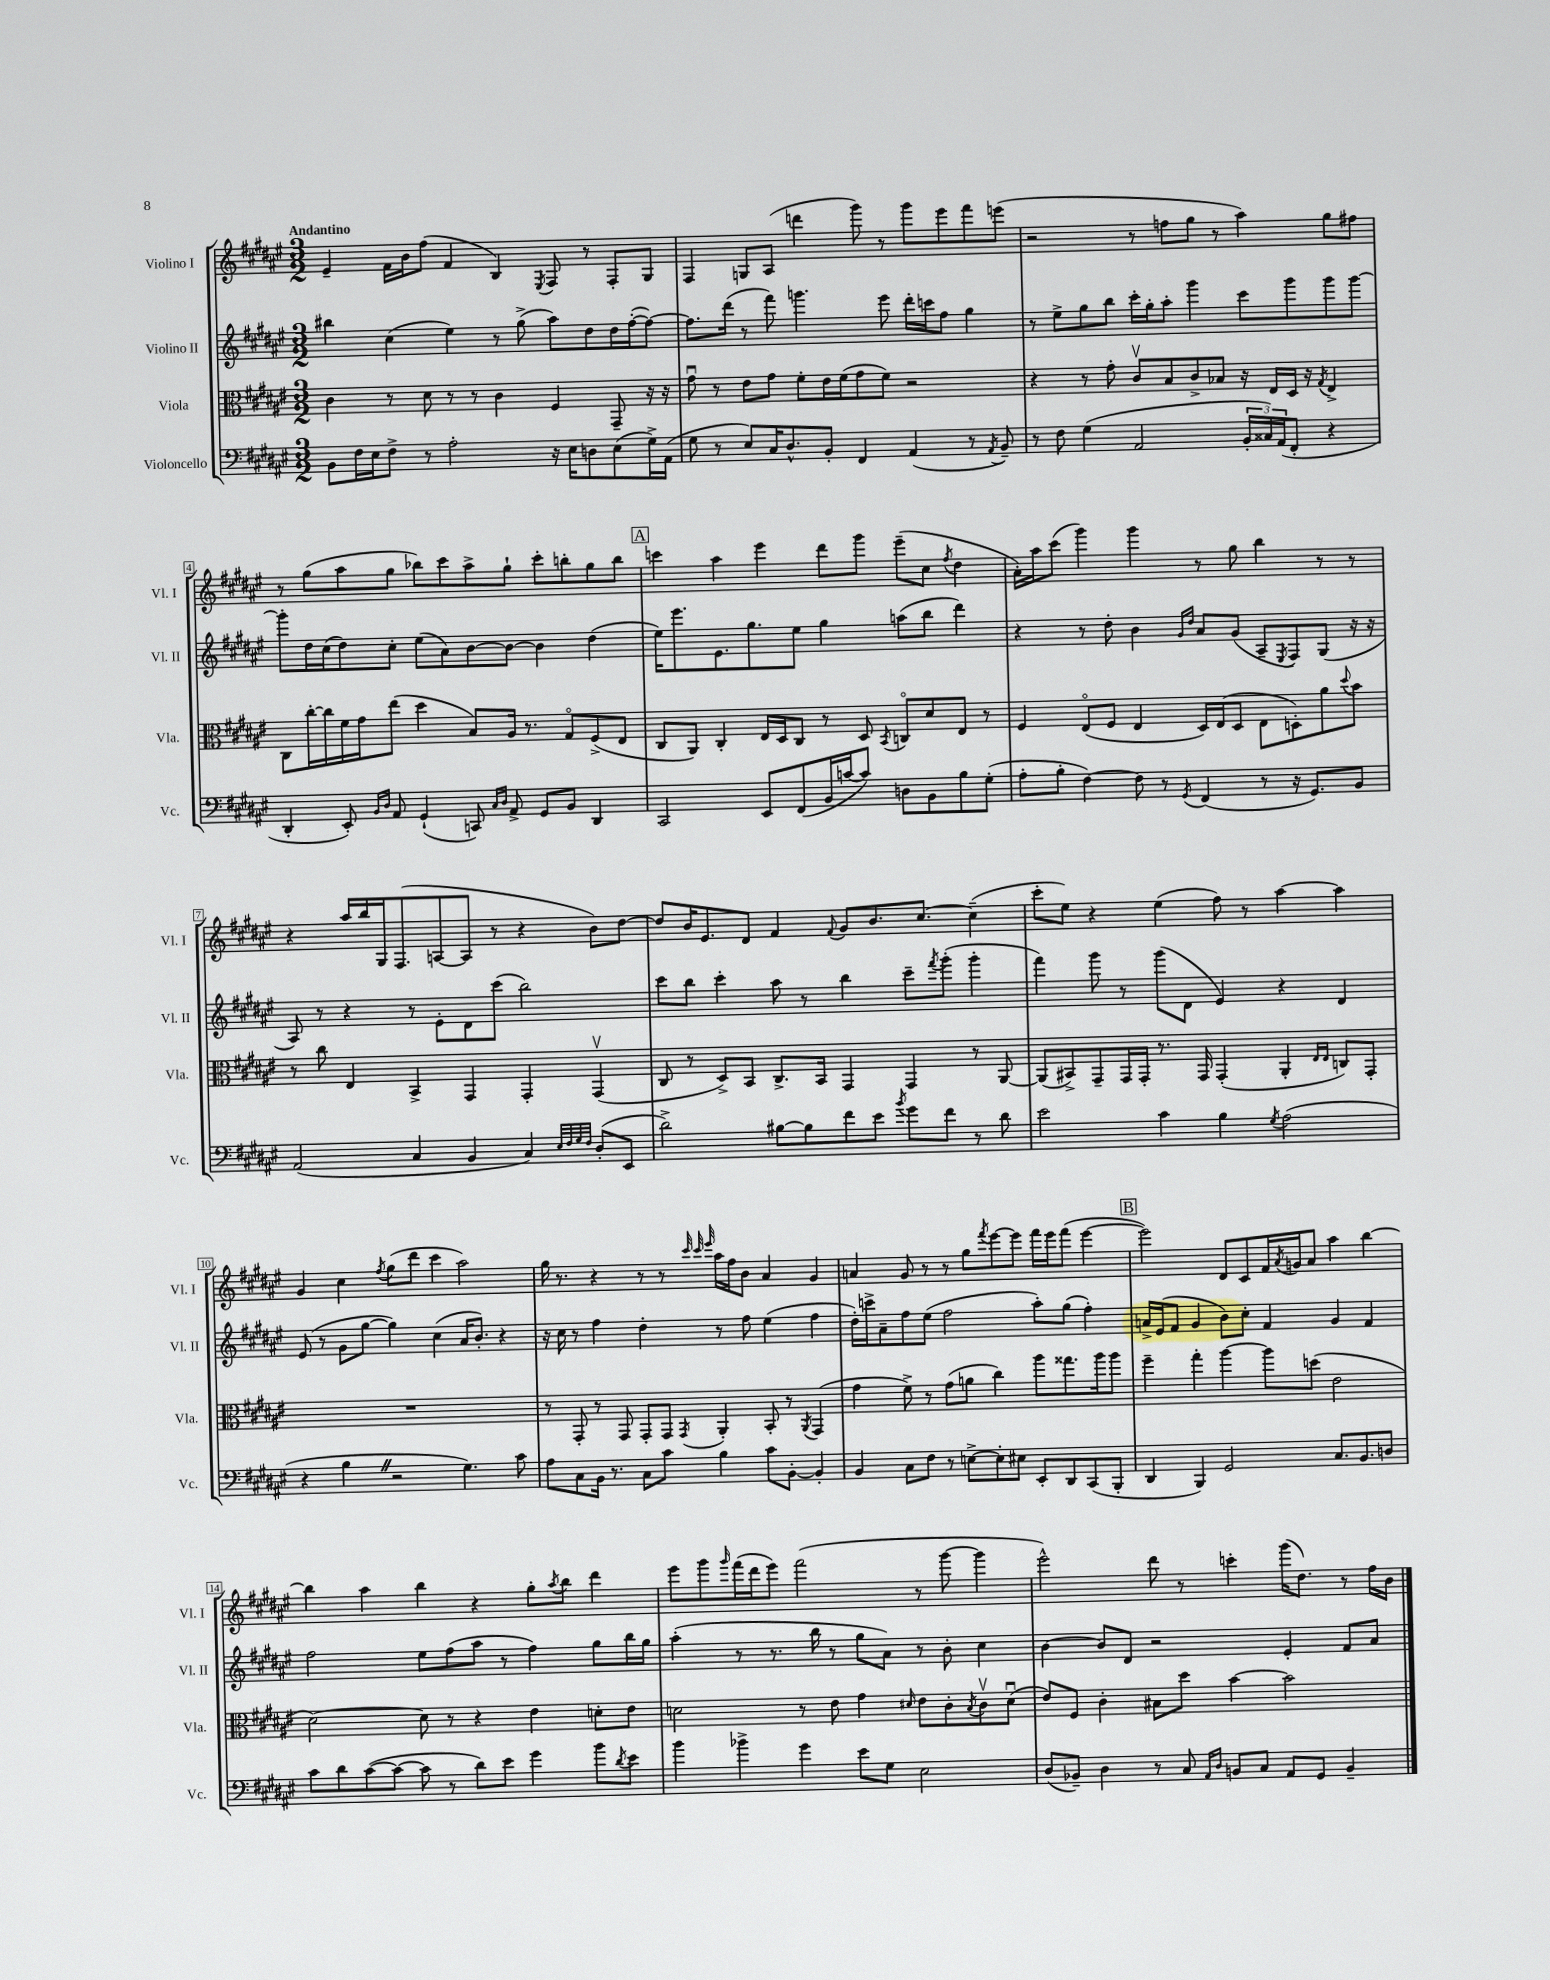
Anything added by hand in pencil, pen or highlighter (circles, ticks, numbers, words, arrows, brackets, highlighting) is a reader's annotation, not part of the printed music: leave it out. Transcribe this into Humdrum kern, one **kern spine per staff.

**kern	**kern	**kern	**kern
*staff4	*staff3	*staff2	*staff1
*clefF4	*clefC3	*clefG2	*clefG2
*k[f#c#g#d#a#e#]	*k[f#c#g#d#a#e#]	*k[f#c#g#d#a#e#]	*k[f#c#g#d#a#e#]
*M3/2	*M3/2	*M3/2	*M3/2
8BB	4c#	4bb#	4e#~
16F#	.	.	.
16E#	.	.	.
8F#^	8r	(4cc#	16f#
.	.	.	16b
8r	8d#	.	(8ff#
2A#'	8r	4ee#)	4f#
.	8r	.	.
.	4c#	8r	4B)
.	.	(8gg#^	.
.	.	.	8qE#
16r	4F#	8aa#)	8F#
16E#	.	.	.
8D	.	8dd#	8r
(8E#	8GG#~	16dd#	8F#'
.	.	([16ff#'	.
16G#^)	16r	8ff#_)	8G#
(16AA#	16r	.	.
=	=	=	=
8G#	8g#u	8.ff#]	4F#
8r	8r	.	.
.	.	(16ddd#	.
8E#)	8e#	8r	8G
16C#	8g#	8fff#)	(8A#
8.D#^^	.	.	.
.	8f#'	4.ggg	4ddd
8BB'	16e#	.	.
.	(16f#	.	.
4FF#	8g#	.	8ggg#)
.	8f#)	8eee#	8r
(4AA#	2r	16ddd#'	8ggg#
.	.	16ccc	.
.	.	8ff#	8eee#
8r	.	4gg#	8fff#
8qAA#	.	.	.
8BB~)	.	.	(8eee
=	=	=	=
8r	4r	8r	2r
8F#	.	8ee#^	.
(4G#	8r	8gg#	.
.	8g#'	8bb	.
2AA#	8c#v	16ccc#'	8r
.	.	16gg#'	.
.	8B	8aa#'	8ff
.	8c#^	4ggg#	8gg#
.	8B-	.	8r
24BB'	16r	8ccc#	4aa#)
24C##)	.	.	.
.	16E#	.	.
(24AA#	.	.	.
8FF#'	16D#	8ggg#	.
.	16r	.	.
.	8qG#	.	.
4r	4E#^	8ggg#	8gg#
.	.	[8ggg#	8ff#
=	=	=	=
4DD#'	8C#	8ggg#']	8r
.	[16cc#'	16dd#	(8gg#
.	16cc#]	(16cc#	.
8EE#')	16f#	8dd#)	8aa#
.	16g#	.	.
16qqBB	.	.	.
16qqD#	.	.	.
8AA#	(8ee#	8cc#'	8gg#
(4GG#`	4dd#	(8ee#	8bb-)
.	.	8a#)	8ccc#
8CC)	8B)	[8b	8aa#^
16qqC#	.	.	.
16qqD#	.	.	.
8AA#^	16A#	8b_	8gg#`
.	8.r	.	.
8GG#	.	4b]	8ccc#'
8BB	8G#o	.	8bb'
4DD#	(8F#^	(4dd#	8gg#
.	8E#	.	8bb
=	=	=	=
2CC#	8C#	16ee#)	4ccc
.	.	8.eee#	.
.	8AA#)	.	.
.	4C#'	8.e#	4aa#
.	.	8.gg#	.
8EE#	16E#	.	4eee#
.	16D#	.	.
(8FF#	8C#	8ee#	.
16BB	8r	4gg#	8ddd#
[16c	.	.	.
8c])	8D#	.	8ggg#
.	8qBB	.	.
8D	8Co	(8aa	(8eee#~
8BB	8d#	8bb	8cc#
.	.	.	8qff#
8B	8E#	4ddd#)	4dd#
(8G#'	8r	.	.
=	=	=	=
8A#'	4F#	4r	16a#')
.	.	.	16aa#
8B'	.	.	(8ccc#
[4F#)	(8E#o	8r	4ggg#)
.	8F#	8dd#'	.
8F#]	4E#	4b	4ggg#
8r	.	.	.
.	.	16qqg#	.
8qGG#	.	16qqdd#	.
(4FF#	16D#)	8a#	8r
.	(16E#	.	.
.	8D#	(8g#	8gg#
8r	8E#	8A#~	4bb
.	.	8qE#	.
16r	8D')	8F#)	.
8.GG#)	.	.	.
.	8a#	(8G#	8r
.	8qqdd#	.	.
8BB	8b	16r	8r
.	.	16r	.
=	=	=	=
(2AA#	8r	8A#)	4r
.	8cc#	8r	.
.	4E#	4r	16aa#
.	.	.	16bb
.	.	.	16G#
.	.	.	(8.F#
4C#	4BB^	8r	.
.	.	8e#'	[8A
4BB	4GG#	8d#	8A]
.	.	(8ccc#	8r
4C#)	4GG#'	2bb)	4r
32qqE#	.	.	.
32qqF#	.	.	.
32qqG#	.	.	.
32qqF#	.	.	.
(8D#'	(4GG#v	.	8b)
8EE#	.	.	[8dd#
=	=	=	=
2d#^)	8C#	8ccc#	8dd#]
.	8r	8bb	16b
.	.	.	8.e#
.	8D#^)	4ccc#'	.
.	8BB	.	8d#
[8B#	8.C#^	8aa#	4f#
8B#]	.	8r	.
.	16BB	.	.
.	.	.	8qqf#
8f#	4GG#	4bb	8g#
8e#	.	.	8.b
8qb	.	.	.
8g#	4GG#	8ccc#~	.
.	.	.	[8.cc#
.	.	8qfff#	.
8f#	.	(8ggg#'	.
8r	8r	4ggg#'	(4cc#~]
8d#	[8AA#	.	.
=	=	=	=
2e#	(8AA#]	4fff#)	8ccc#'
.	8BB#^)	.	8ee#)
.	8GG#~	8ggg#	4r
.	16GG#	8r	.
.	16GG#'	.	.
4c#	8.r	(8ggg#	(4ee#
.	.	8d#	.
.	16GG#	.	.
4B	(4GG#'	4e#)	8ff#)
.	.	.	8r
8qG#	.	.	.
(2A#	4AA#'	4r	[4aa#
.	16qqE#	.	.
.	16qqE#	.	.
.	8C)	4d#	4aa#]
.	8GG#'	.	.
=	=	=	=
4r	1.r	(8e#	4g#
.	.	8r	.
4B	.	8g#	4cc#
.	.	[8gg#	.
.	.	.	8qff#
2r	.	4gg#])	(8gg#
.	.	.	8ddd#
.	.	(4cc#	4ccc#
4.G#)	.	16a#	2aa#)
.	.	8.b')	.
.	.	4r	.
8c#	.	.	.
=	=	=	=
8A#	8r	16r	16gg#
.	.	16cc#	8.r
8C#	8GG#'	8r	.
16BB	8r	4ff#	4r
8.r	.	.	.
.	8GG#	.	.
8C#	8GG#'	4dd#'	8r
8c#	8GG#	.	8r
.	.	.	32qqccc#
.	.	.	32qqccc#
.	8qGG#	.	32qqeee#
4B	4AA#'	8r	16aa#
.	.	.	16ff#
.	.	8ff#	8b
8c#	8BB'	(4ee#	4a#
[8BB'	8r	.	.
.	8qAA#	.	.
4BB']	(4GG#	4ff#	4g#
=	=	=	=
4BB	4g#	16dd#')	4a
.	.	16ccc^	.
.	.	8a#~	.
8C#	8f#^)	8ff#	8g#
8F#	8r	(8ee#	8r
8r	(8g#	2ff#	8r
[8E^	8a	.	8gg#
.	.	.	8qfff#
8E']	4cc#)	.	[8eee#
8E#	.	.	8eee#]
8EE#'	8aa#	8aa#')	16fff#
.	.	.	16eee#
8DD#	8.gg##	(8gg#	(8fff#
(8CC#	.	4ff#')	[4eee#
.	16aa#	.	.
8BBB'	8aa#	.	.
=	=	=	=
4DD#	4ff#~	16a^	2eee#])
.	.	(16e#	.
.	.	8f#	.
4BBB)	4gg#'	4g#	.
2GG#	[4aa#	8b)	8d#
.	.	8cc#'	8c#
.	8aa#]	4f#	16f#
.	.	.	8qa#
.	.	.	16g
.	(8dd	.	8a#
8.C#	2e#	4g#	4aa#
8.BB	.	.	.
.	.	4f#	[4bb
8D	.	.	.
=	=	=	=
8c#	[2d#)	2ff#	4bb]
8d#	.	.	.
([8c#	.	.	4aa#
8c#_	.	.	.
8c#]	8d#]	8ee#	4bb
8r	8r	(8ff#	.
8d#)	4r	8aa#	4r
8e#	.	8r	.
4g#	4e#	4ff#)	8gg#'
.	.	.	8qaa#
.	.	.	8bb
8b	8d'	8gg#	4ddd#
8qd#	.	.	.
8e#	8e#	16bb	.
.	.	16gg#	.
=	=	=	=
4b	2d	(4aa#'	8eee#
.	.	.	8ggg#
.	.	.	16qqggg#
4b-^	.	8r	(16fff#
.	.	.	16ddd#
.	.	8.r	8eee#)
4g#	8r	.	(2fff#
.	.	16bb	.
.	8e#	8r	.
8e#	4g#	8gg#	.
8G#	.	8a#)	.
.	16qqd#	.	.
2E#	8e#	8r	8r
.	8c#'	8b'	[8ggg#
.	8qB	.	.
.	8c#v	4cc#	4ggg#]
.	(8d#u	.	.
=	=	=	=
(8D#	8e#)	[4b	2eee#^^)
8BB-~)	8F#	.	.
4D#	4c#'	8b]	.
.	.	8d#	.
8r	8B#	2r	8ddd#
8C#	8dd#	.	8r
16qqAA#	.	.	.
16qqD#	.	.	.
8BB	[4b	.	4ccc'
8C#	.	.	.
8AA#	2b]	4e#'	(16ggg#
.	.	.	8.dd#)
8GG#	.	.	.
4BB~	.	8f#	8r
.	.	8a#	16ff#
.	.	.	16b
==	==	==	==
*-	*-	*-	*-
